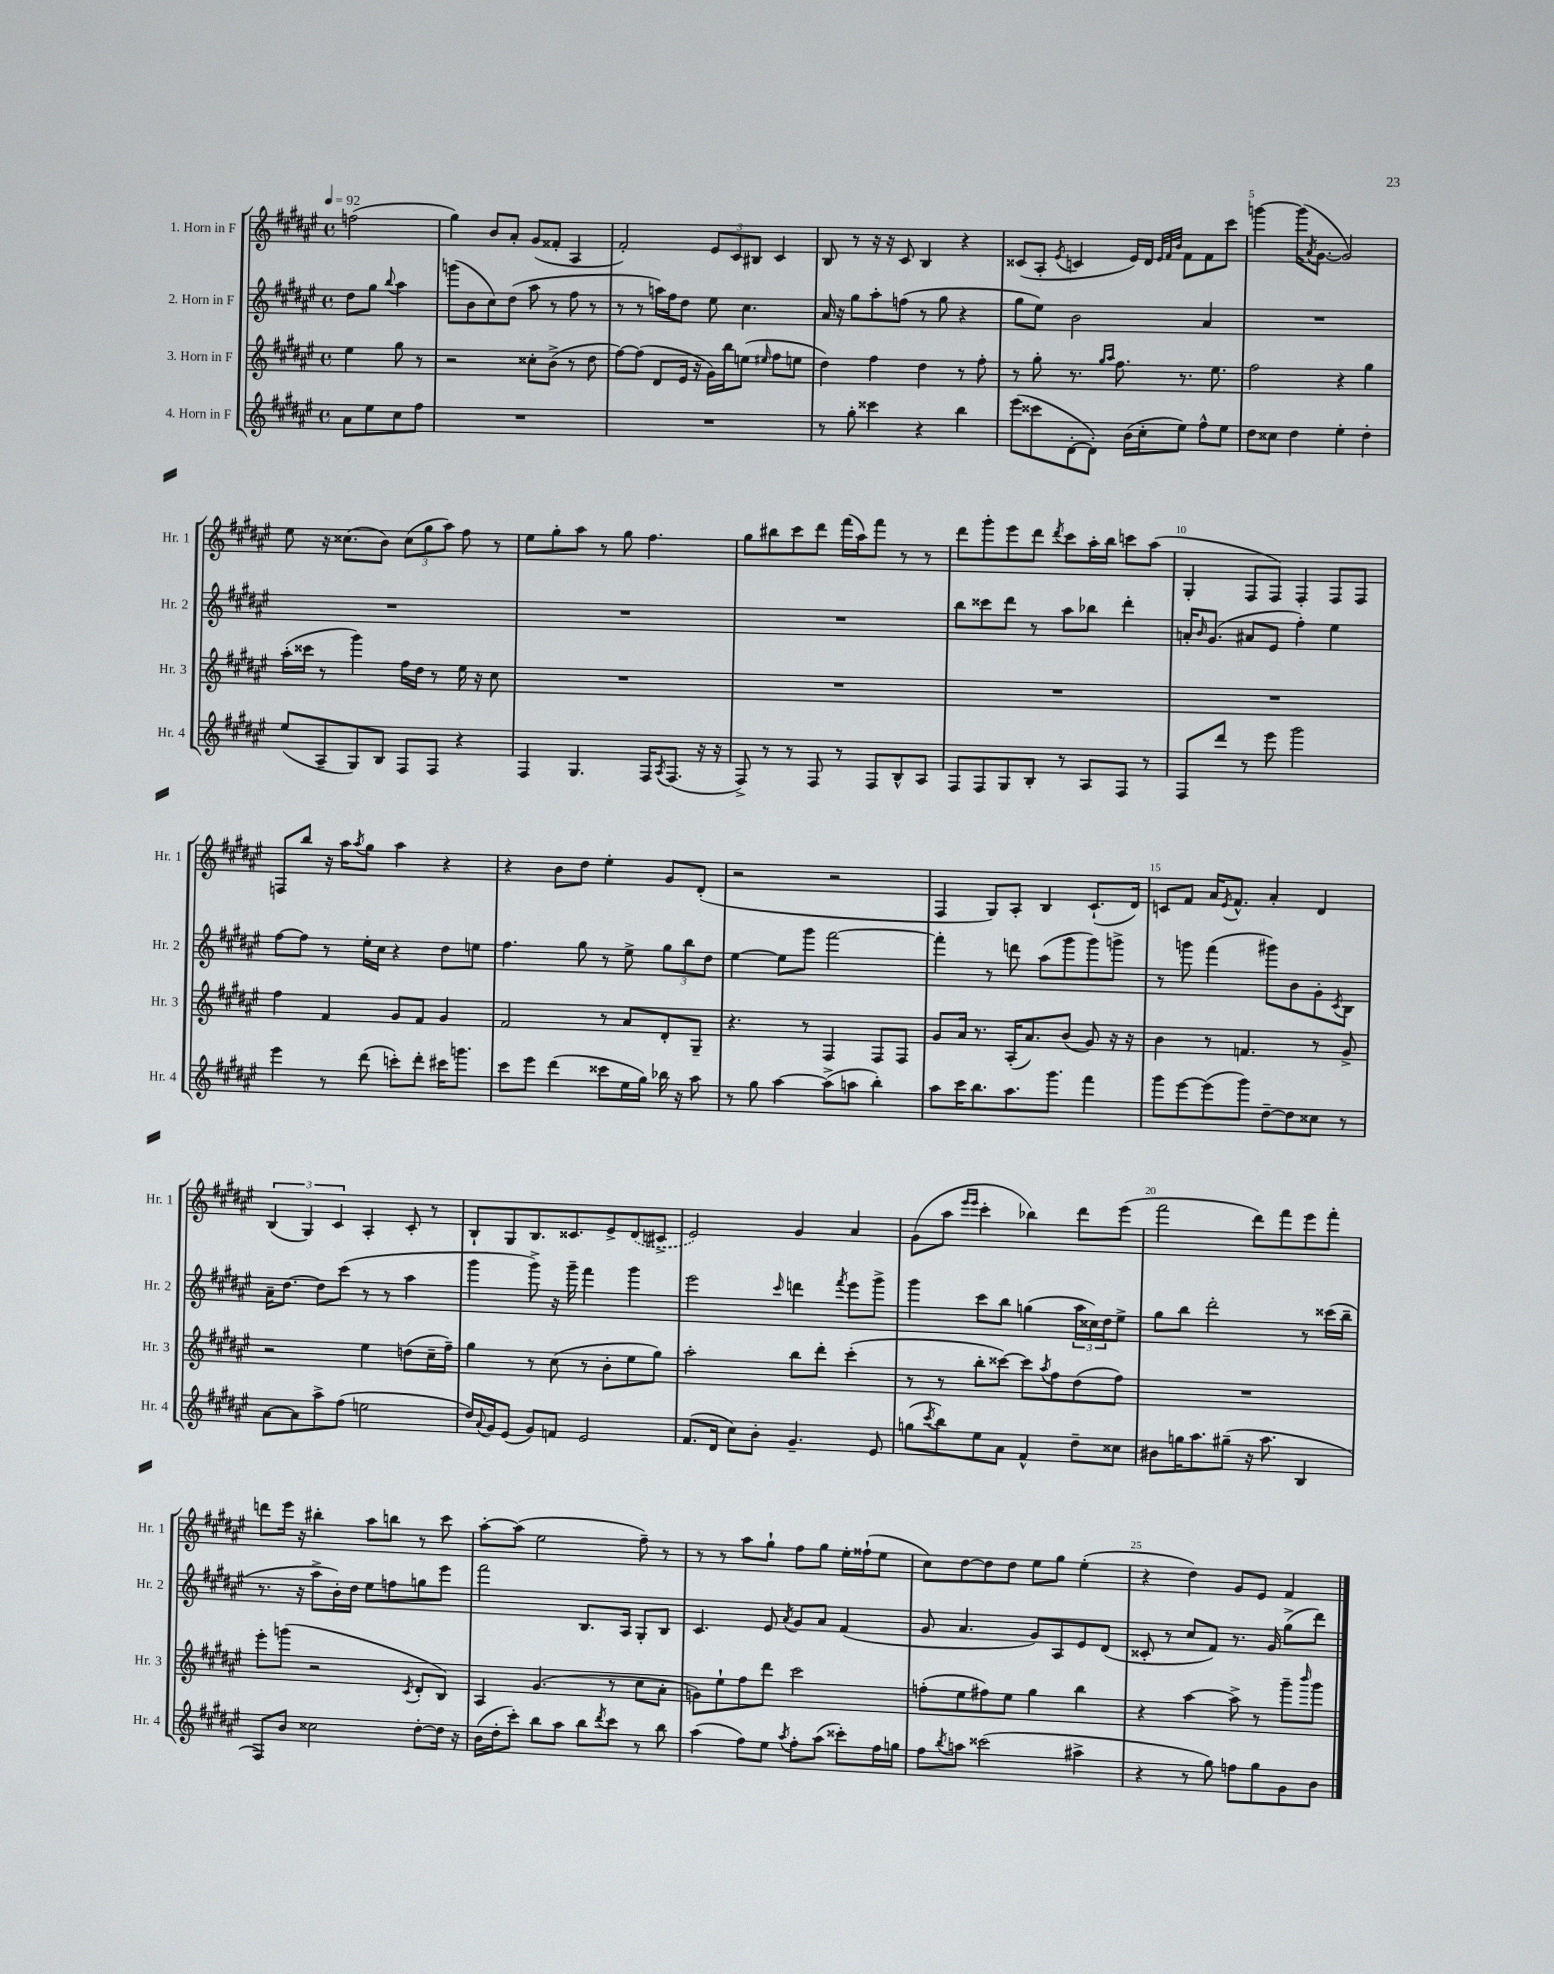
<<
\new StaffGroup <<
\new Staff = "s0" \with { instrumentName = "1. Horn in F" shortInstrumentName = "Hr. 1" } {
    \clef treble \key fis \major \defaultTimeSignature \time 4/4 \partial 2 \tempo 4 = 92
    f''2( |
    gis''4) b'8 ais'8-. gis'8( fisis'8-. ais4 |
    fis'2-.) \tuplet 3/2 { eis'8 cis'8 bis8 } cis'4 |
    b8 r8 r16 r16 cis'8 b4 r4 |
    cisis'8( ais8-. \acciaccatura { eis'8 } c'4 eis'16) dis'16 \grace { eis'32 fis'32 b'32 } fis'8 fis'8 cis'''8 |
    g'''4~ g'''16( \acciaccatura { ais'8 } gis'8.~ gis'2) |
    eis''8 r16 cisis''8.( b'8) \tuplet 3/2 { cisis''8( gis''8 ais''8) } fis''8 r8 |
    eis''8 gis''8-. ais''8 r8 gis''8 fis''4. |
    gis''8 bis''8 cis'''8 dis'''8 fis'''16( ais''16) fis'''8 r8 r8 |
    dis'''8 gis'''8-. eis'''8 dis'''8 \acciaccatura { dis'''8 } cis'''8 ais''16-. b''16 c'''8 ais''8( |
    gis4-. fis8 fis8) fis4-. fis8 fis8 |
    f8 b''8 r16 ais''16 \acciaccatura { ais''8 } gis''8 ais''4 r4 |
    r4 b'8 dis''8 eis''4-. gis'8 dis'8-.( |
    r2 r2 |
    fis4 gis8) ais8-. b4 cis'8.-!( dis'16) |
    c'8 fis'8 ais'16 \acciaccatura { eis'8 } fis'8.-^ ais'4-. dis'4 |
    \tuplet 3/2 { b4( gis4) cis'4 } ais4-. cis'8-. r8 |
    b8-! gis8 b8. cisis'8. eis'8-> \once \slurDashed dis'8( cis'8-> |
    eis'2) gis'4 ais'4 |
    gis'8( ais''8 \grace { eis'''16 eis'''16 } cis'''4-. bes''4) dis'''8 eis'''8( |
    fis'''2 dis'''8) fis'''8 eis'''8 fis'''8-. |
    d'''8 eis'''16 r16 bis''4-. ais''8 b''8 r8 cis'''8 |
    ais''8~-. ais''8( eis''2 fis''8--) r8 |
    r8 r8 ais''8 gis''8-! fis''8 gis''8 eis''16-. fisis''16-!( eis''8 |
    cis''8) dis''8~ dis''8 dis''8 eis''8 gis''8 eis''4-.( |
    r4 dis''4) gis'8 eis'8 fis'4 \bar "|." |
}
\new Staff = "s1" \with { instrumentName = "2. Horn in F" shortInstrumentName = "Hr. 2" } {
    \clef treble \key fis \major \defaultTimeSignature \time 4/4 \partial 2
    dis''8 gis''8 \appoggiatura { b''8 } ais''4 |
    g'''8( b'8 cis''8) dis''8( ais''8 r8 fis''8 r8 |
    r8 r8 a''16) fis''16 dis''8 eis''8 cis''4. |
    ais'16 r16 gis''8 ais''8-. f''8( r8 gis''8 r4 |
    gis''8 eis''8) b'2 ais'4 |
    R1 |
    R1 |
    R1 |
    R1 |
    b''8 cisis'''8 dis'''8 r8 ais''8 bes''8 dis'''4-. |
    a'16-. \grace { b'16 } gis'8.( ais'8 eis'8 fis''4-.) eis''4 |
    fis''8~ fis''8 r8 eis''16-. cis''16 r4 dis''8 e''8 |
    fis''4. gis''8 r8 eis''8-> \tuplet 3/2 { gis''8 b''8 dis''8 } |
    eis''4~ eis''8 gis'''8 fis'''2~ |
    fis'''4-. r8 d'''8 ais''8( gis'''8 gis'''8) g'''8-> |
    r8 g'''8 fis'''4( gis'''8) b'8 gis'8-. \acciaccatura { cis'8 } b8 |
    ais'16-- dis''8.~ dis''8 cis'''8( r8 r8 ais''4 |
    gis'''4 gis'''8->) r16 gis'''16-- fis'''4 gis'''4 |
    eis'''2 \grace { cis'''16 } d'''4 \acciaccatura { fis'''8 } eis'''8 gis'''8-> |
    gis'''4 cis'''8 b''8 g''4( \tuplet 3/2 { ais''16 cisis''16) dis''16 } eis''8-> |
    gis''8 b''8 dis'''2-. r8 cisis'''16( b''16-- |
    r8. r16 ais''8-> b'16-.) dis''16 eis''8 f''8 g''8 eis'''8 |
    fis'''2 b8. ais16 gis8-. b8 |
    cis'4. eis'8 \acciaccatura { ais'8 } gis'8 ais'8 fis'4( |
    gis'8 ais'4. gis'8) ais8 eis'8 dis'8( |
    cisis'8-. r8 cis''8 fis'8) r8. gis'16 gis''8->( dis'''8) \bar "|." |
}
\new Staff = "s2" \with { instrumentName = "3. Horn in F" shortInstrumentName = "Hr. 3" } {
    \clef treble \key fis \major \defaultTimeSignature \time 4/4 \partial 2
    eis''4 gis''8 r8 |
    r2 cisis''8-. b'8->( r8 dis''8 |
    fis''8~) fis''8( dis'8 eis'16 r16 gis'16) b''16 e''8( \grace { eis''16 } fis''8 e''8 |
    dis''4) fis''4 dis''4 r8 fis''8-. |
    r8 gis''8-. r8. \grace { gis''16 ais''16 } fis''8. r8. eis''8. |
    fis''2 r4 gis''4 |
    ais''16-.( cisis'''16 r8 gis'''4) fis''16 dis''16 r8 eis''16 r16 cis''8 |
    R1 |
    R1 |
    R1 |
    R1 |
    fis''4 fis'4 gis'8 fis'8 gis'4 |
    fis'2 r8 ais'8 dis'8-. gis8-- |
    r4. r8 fis4 fis8 fis8 |
    gis'8 ais'16 r8. ais16-.( ais'8.) b'8( gis'8) r16 r16 |
    b'4 r8 f'4. r8 gis'8-> |
    r2 eis''4 d''8( cis''16-- fis''16--) |
    gis''4 r8 cis''8( r8 b'8-. eis''8 gis''8) |
    ais''2-. b''8 dis'''8-. cis'''4-.( |
    r8 r8 b''8-. cisis'''8~) cisis'''8 \acciaccatura { ais''8 } fis''8 dis''8( fis''8) |
    R1 |
    eis'''8-. g'''8( r2 \acciaccatura { cis'8 } dis'8-. b8) |
    ais4 gis'4.( r8 cis''8 ais'8-. |
    g'8) eis''8-! fis''8 dis'''8 cis'''2 |
    f''8-.( eis''8 fis''8) eis''8 gis''4 b''4 |
    r4 ais''4~ ais''8-> r8 gis'''8-- \grace { b'''16 } gis'''8 \bar "|." |
}
\new Staff = "s3" \with { instrumentName = "4. Horn in F" shortInstrumentName = "Hr. 4" } {
    \clef treble \key fis \major \defaultTimeSignature \time 4/4 \partial 2
    ais'8 eis''8 cis''8 fis''8 |
    R1 |
    R1 |
    r8 gis''8-. cisis'''4 r4 b''4 |
    eis'''8( cisis'''8 dis'8~-. dis'8-.) b'16( cis''16-. eis''8) fis''8-^ eis''8 |
    dis''8 cisis''8 dis''4 eis''4-. dis''4-. |
    eis''8( ais8-- gis8) b8 fis8 fis8 r4 |
    fis4 gis4. fis16 \acciaccatura { ais8 } fis8.( r16 r16 |
    fis8->) r8 r8 fis8 r8 fis8 b8-^ ais8 |
    fis8 fis8 gis8 b8-. r8 ais8 fis8 r8 |
    fis8 dis'''8 r8 eis'''8 gis'''2 |
    eis'''4 r8 dis'''8( c'''8-.) dis'''8-. cis'''16 g'''8. |
    cis'''8 eis'''8 dis'''4( cisis'''8 eis''16 gis''16) bes''16 r16 ais''8 |
    r8 gis''8 ais''4~ ais''8->( a''8 b''4-.) |
    ais''8 cis'''16 b''8. ais''8. gis'''8. fis'''4 |
    gis'''8 eis'''8~ eis'''8( gis'''8) dis''8~-- dis''8 cisis''8 r8 |
    ais'8~ ais'8 ais''8-> fis''8( e''2 |
    dis''16) \appoggiatura { ais'8 } gis'16 eis'8( gis'8) f'8 eis'2 |
    fis'8.( dis'16 cis''8) b'8-. gis'4.-- eis'8 |
    g''8( \acciaccatura { cis'''8 } b''8) eis''8 ais'8 fis'4-^ dis''8-- cisis''8 |
    bis'8 g''16 ais''8. gis''8--( r16 ais''8. b4 |
    fis8) b'8 cisis''2 dis''8~-. dis''16 r16 |
    b'16( dis''16-. cis'''8-.) b''8 ais''8 b''8 \acciaccatura { dis'''8 } cis'''8 r8 b''8 |
    ais''4( fis''8) eis''8 \acciaccatura { ais''8 } fis''8-. ais''8( cisis'''8-.) fis''16 g''16 |
    fis''8 \acciaccatura { b''8 } a''8 cisis'''2( ais''4-> |
    r4 r8 gis''8) f''8 gis''8 gis'8 b'8 \bar "|." |
}
>>
>>
\layout { \context { \Score \override BarNumber.break-visibility = ##(#f #t #t) barNumberVisibility = #(every-nth-bar-number-visible 5) } }
